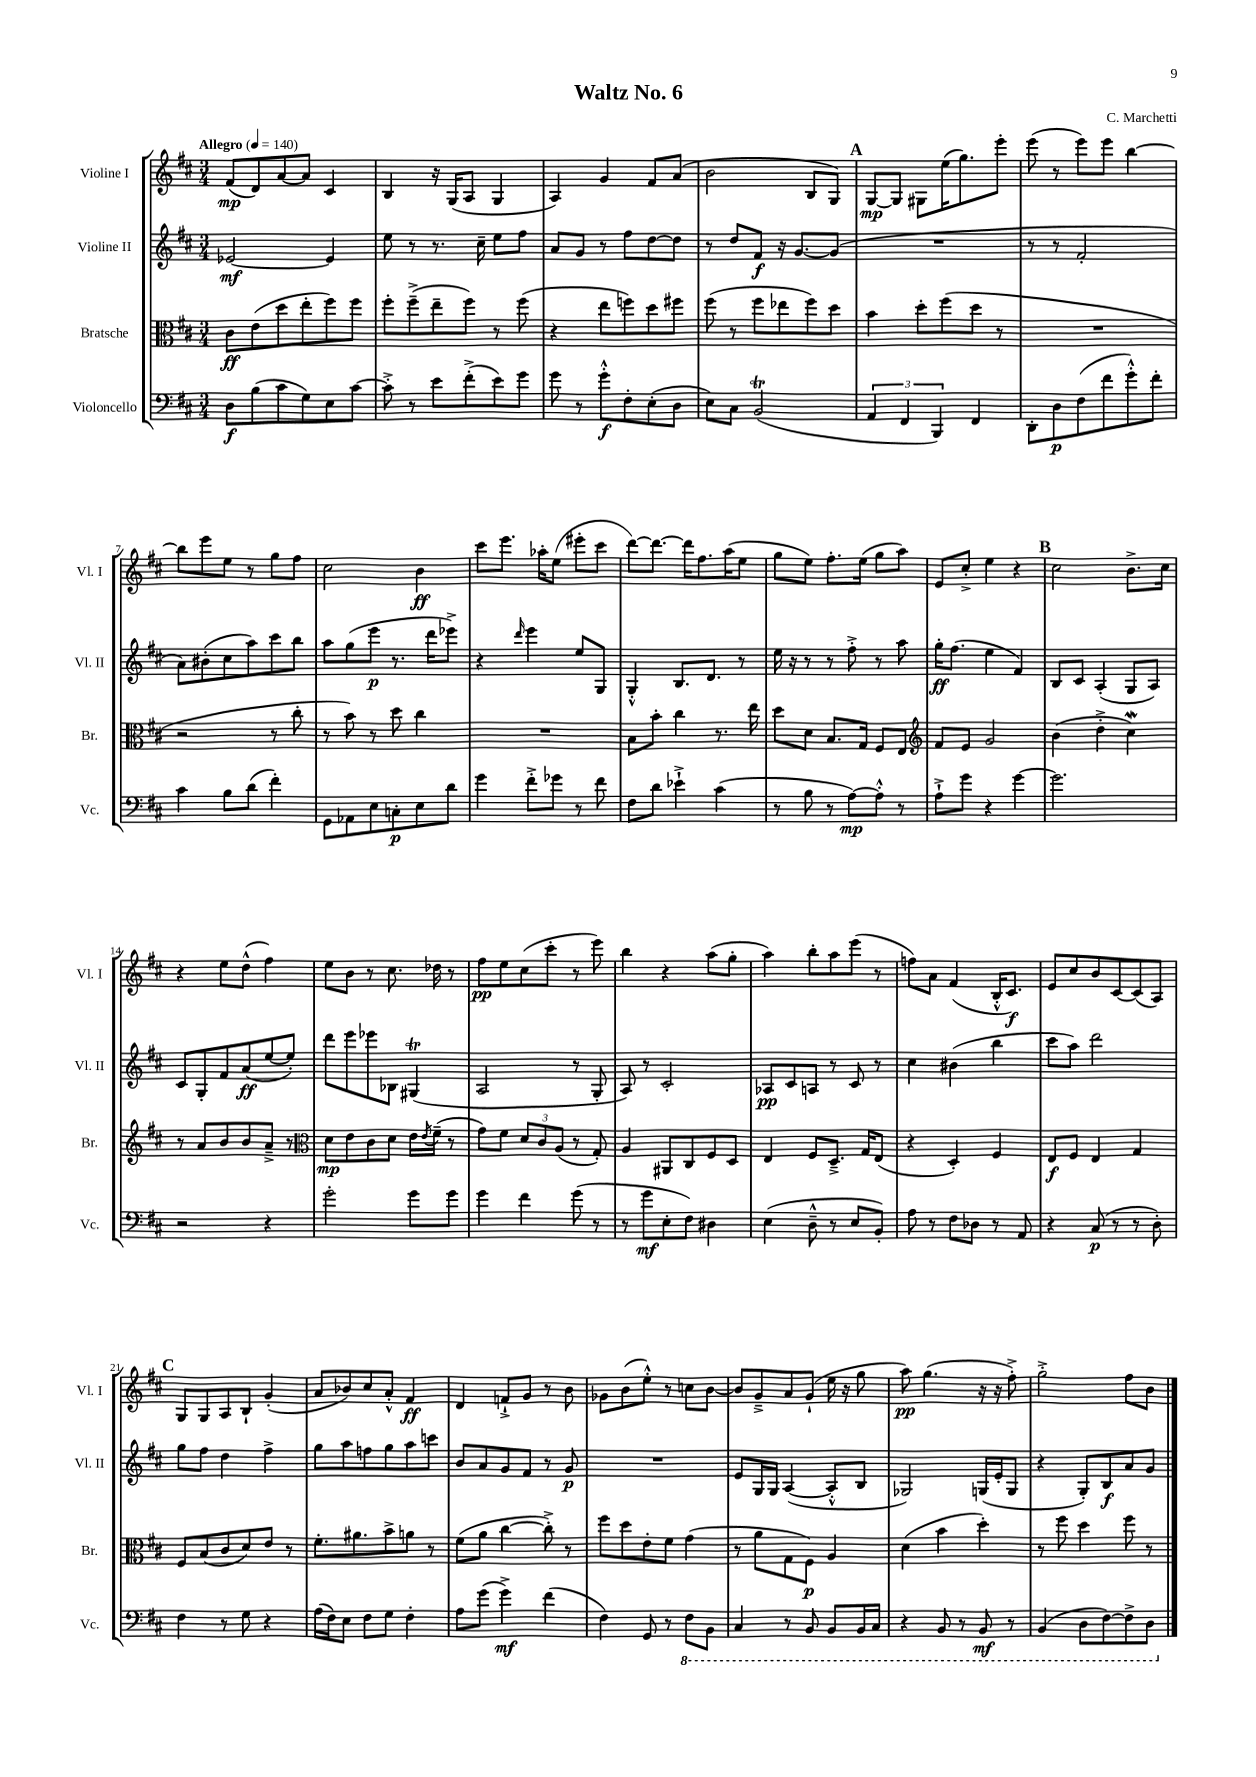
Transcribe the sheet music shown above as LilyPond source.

\header { title = "Waltz No. 6" composer = "C. Marchetti" }
<<
\new StaffGroup <<
\new Staff = "s0" \with { instrumentName = "Violine I" shortInstrumentName = "Vl. I" } {
    \clef treble \key d \major \numericTimeSignature \time 3/4 \tempo "Allegro" 4 = 140
    fis'8\mp( d'8) a'8~ a'8 cis'4 |
    b4 r16 g16( a8 g4 |
    a4) g'4 fis'8 a'8( |
    b'2 b8 g8) |
    \mark \markup { \bold "A" } g8~\mp g8 gis8 e''16( g''8.) e'''8-. |
    e'''8( r8 e'''8) e'''8 b''4~ |
    b''8 e'''8 e''8 r8 g''8 fis''8 |
    cis''2 b'4\ff |
    cis'''8 e'''8. aes''16-. e''8( eis'''8-. cis'''8 |
    d'''8~) d'''8.~ d'''16 fis''8. a''16( e''8 |
    g''8 e''8) fis''8.-. e''16( g''8 a''8) |
    e'8 cis''8-.-> e''4 r4 |
    \mark \markup { \bold "B" } cis''2 b'8.-> cis''16 |
    r4 e''8 d''8-^( fis''4) |
    e''8 b'8 r8 cis''8. des''16 r8 |
    fis''8\pp e''8 cis''8( cis'''8-. r8 e'''8) |
    b''4 r4 a''8( g''8-. |
    a''4) b''8-. a''8 e'''8( r8 |
    f''8) a'8 fis'4( b16-.-^ cis'8.\f) |
    e'8 cis''8 b'8 cis'8~ cis'8( a8) |
    \mark \markup { \bold "C" } g8 g8 a8 b8-! g'4-.( |
    a'8 bes'8) cis''8 a'8-.-^ fis'4\ff |
    d'4 f'8-!-> g'8 r8 b'8 |
    ges'8 b'8( e''8-.-^) r8 c''8 b'8~ |
    b'8 g'8---> a'8 g'8-!( e''16 r16 g''8 |
    a''8\pp) g''4.( r16 r16 fis''8-.->) |
    g''2-.-> fis''8 b'8 \bar "|." |
}
\new Staff = "s1" \with { instrumentName = "Violine II" shortInstrumentName = "Vl. II" } {
    \clef treble \key d \major \numericTimeSignature \time 3/4
    ees'2~\mf ees'4 |
    e''8 r8 r8. cis''16-- e''8 fis''8 |
    a'8 g'8 r8 fis''8 d''8~ d''8 |
    r8 d''8 fis'8\f r16 g'8.~ g'8( |
    \mark \markup { \bold "A" } R2. |
    r8 r8 fis'2-. |
    a'8) bis'8-.( cis''8 a''8) cis'''8 b''8 |
    a''8 g''8( e'''8\p r8. d'''16 ees'''8->) |
    r4 \grace { d'''16 } e'''4 e''8 g8 |
    g4-.-^ b8. d'8. r8 |
    e''16 r16 r8 r8 fis''8-.-> r8 a''8 |
    g''16-.\ff fis''8.( e''4 fis'4) |
    \mark \markup { \bold "B" } b8 cis'8 a4-.( g8 a8) |
    cis'8 g8-. fis'8 a'8\ff( e''8~ e''8-.) |
    d'''8 e'''8 ees'''8 bes8 gis4\trill( |
    a2 r8 g8-. |
    a8) r8 cis'2-. |
    aes8\pp cis'8 a8 r8 cis'8 r8 |
    cis''4 bis'4( b''4 |
    cis'''8 a''8) d'''2 |
    \mark \markup { \bold "C" } g''8 fis''8 d''4 fis''4-> |
    g''8 a''8 f''8 g''8 a''8 c'''8 |
    b'8 a'8 g'8 fis'8 r8 g'8\p |
    R2. |
    e'8 g16 g16 a4~( a8-.-^ b8 |
    ges2) g16( e'16-. g8 |
    r4 g8-.) b8\f a'8 g'8 \bar "|." |
}
\new Staff = "s2" \with { instrumentName = "Bratsche" shortInstrumentName = "Br." } {
    \clef alto \key d \major \numericTimeSignature \time 3/4
    cis'8\ff e'8( d''8 e''8-. fis''8) fis''8 |
    fis''8-. fis''8--->( e''8-- fis''8) r8 fis''8( |
    r4 e''8 f''8) d''8 fis''8 |
    fis''8( r8 fis''8 ees''8 fis''8) d''8 |
    \mark \markup { \bold "A" } b'4 d''8-. fis''8( d''8 r8 |
    R2. |
    r2 r8 cis''8-. |
    r8 b'8) r8 d''8 cis''4 |
    R2. |
    b8 b'8-. cis''4 r8. e''16 |
    d''8 d'8 b8. g16 fis8 e8 |
    \clef treble fis'8 e'8 g'2 |
    \mark \markup { \bold "B" } b'4( d''4-.-> cis''4\mordent) |
    r8 a'8 b'8 b'8 a'8---> r8 |
    \clef alto d'8\mp e'8 cis'8 d'8 e'16 \acciaccatura { e'8 } fis'16--( r8 |
    g'8) fis'8 \tuplet 3/2 { d'8 cis'8 a8( } r8 g8-.) |
    a4 ais,8 cis8 fis8 d8 |
    e4 fis8 d8.---> g16 e8( |
    r4 d4-.) fis4 |
    e8\f fis8 e4 g4 |
    \mark \markup { \bold "C" } fis8 b8( cis'8 d'8) e'8 r8 |
    fis'8.-. ais'8. b'8-> a'8 r8 |
    fis'8( a'8 cis''4~ cis''8-.->) r8 |
    fis''8 d''8 e'8-. fis'8 g'4( |
    r8 a'8 g8 fis8\p) a4 |
    d'4( b'4 d''4-.) |
    r8 fis''8 d''4 fis''8 r8 \bar "|." |
}
\new Staff = "s3" \with { instrumentName = "Violoncello" shortInstrumentName = "Vc." } {
    \clef bass \key d \major \numericTimeSignature \time 3/4
    d8\f b8( cis'8 g8) e8 cis'8~ |
    cis'8-.-> r8 e'8 fis'8-.->( e'8) g'8 |
    g'8 r8 g'8-.-^\f fis8-. e8-.( d8 |
    e8) cis8 b,2\trill( |
    \mark \markup { \bold "A" } \tuplet 3/2 { a,4 fis,4 b,,4) } fis,4 |
    d,8-. d8\p fis8( fis'8 g'8-.-^) fis'8-. |
    cis'4 b8 d'8( fis'4-.) |
    g,8 aes,8 e8 c8-.\p e8 d'8 |
    g'4 fis'8-.-> ges'8 r8 fis'8 |
    fis8 d'8 ees'4-!-> cis'4( |
    r8 b8 r8 a8~\mp) a8-.-^ r8 |
    a8-!-> g'8 r4 g'4~ |
    \mark \markup { \bold "B" } g'2. |
    r2 r4 |
    g'2-. g'8 g'8 |
    g'4 fis'4 g'8( r8 |
    r8 g'8\mf e8-. fis8) dis4 |
    e4( d8---^ r8 e8 b,8-.) |
    a8 r8 fis8 des8 r8 a,8 |
    r4 cis8\p( r8 r8 d8-.) |
    \mark \markup { \bold "C" } fis4 r8 g8 r4 |
    a16( fis16) e8 fis8 g8 fis4-. |
    a8 g'8( g'4->\mf) fis'4( |
    fis4) g,8 r8 \ottava #-1 fis,8 b,,8 |
    cis,4 r8 b,,8 b,,8 b,,16 cis,16 |
    r4 b,,8 r8 b,,8\mf r8 |
    b,,4( d,8 fis,8~) fis,8-> d,8 \ottava #0 \bar "|." |
}
>>
>>
